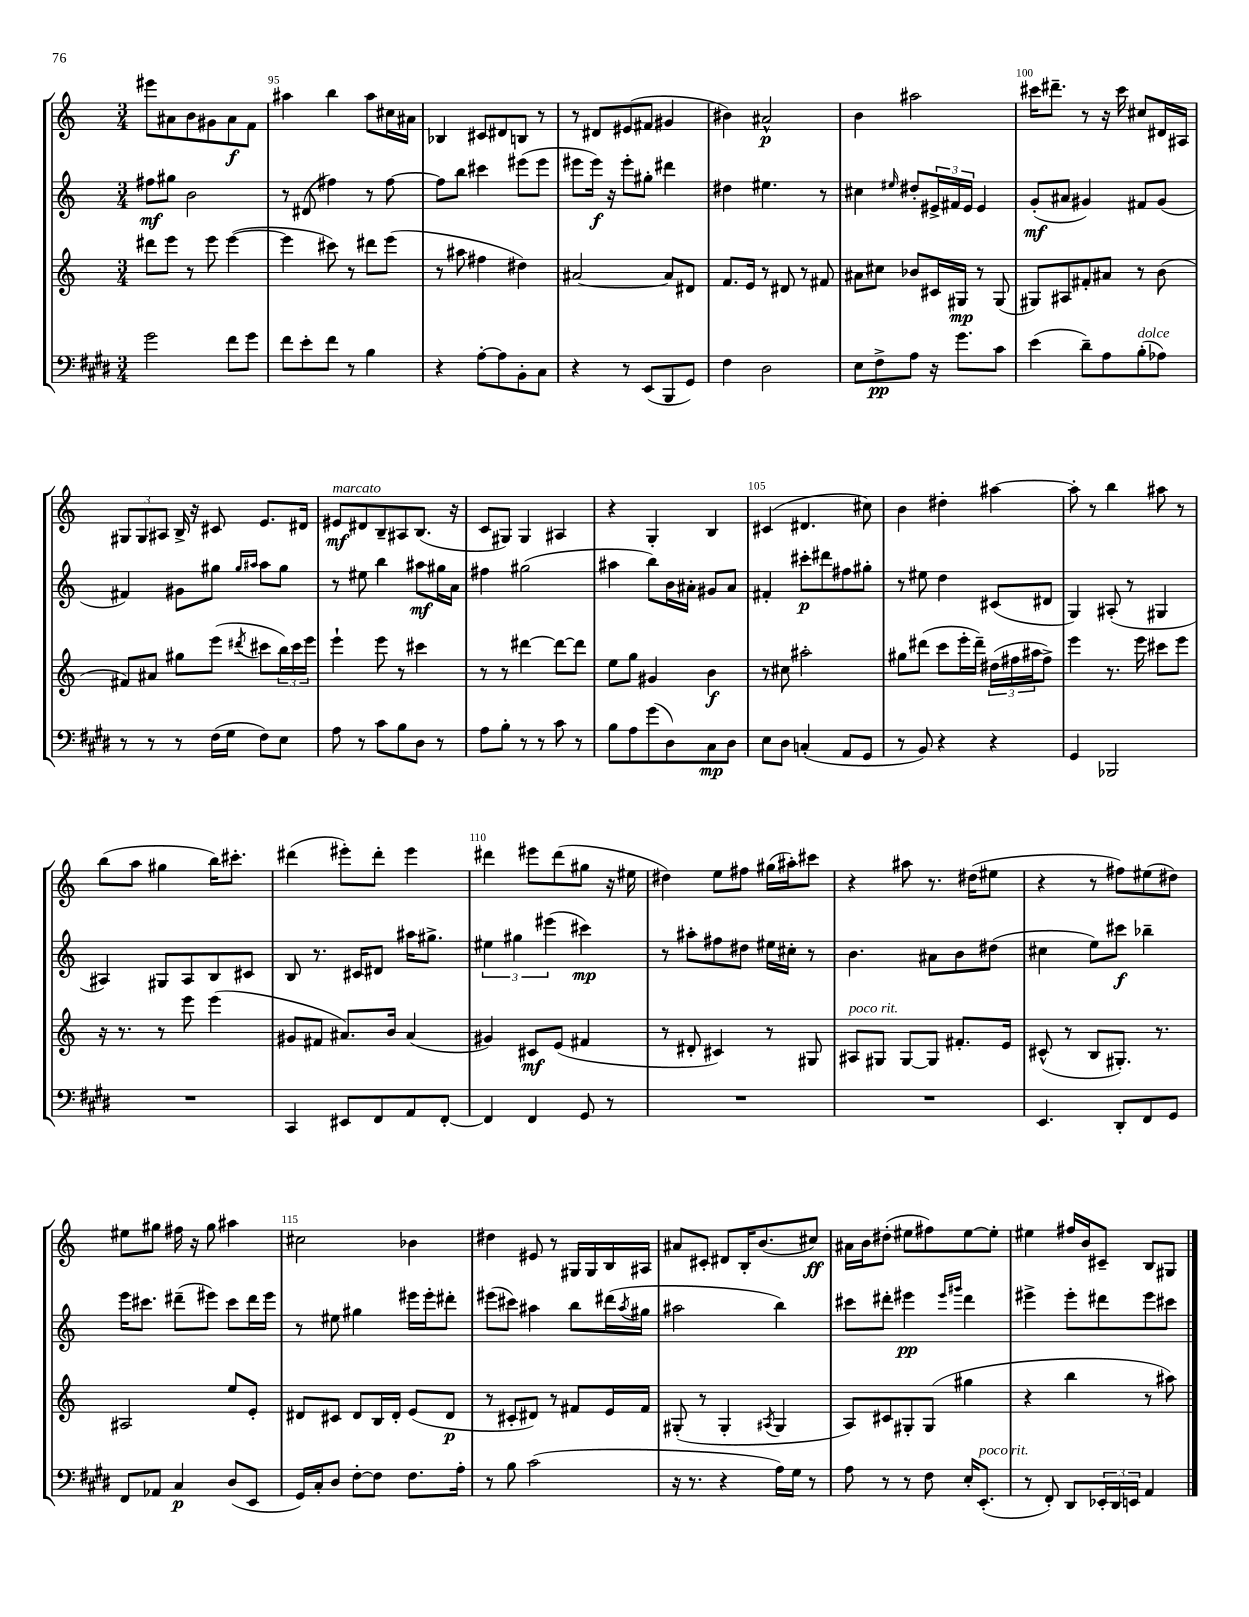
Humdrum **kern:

**kern	**kern	**kern	**kern
*staff4	*staff3	*staff2	*staff1
*clefF4	*clefG2	*clefG2	*clefG2
*k[f#c#g#d#]	*k[]	*k[]	*k[]
*M3/4	*M3/4	*M3/4	*M3/4
2g#\	8ddd#\L	8ff#\L	8eee#\L
.	8eee\J	8gg#\J	8a#\
.	8r	2b\	8b\
.	8eee\	.	8g#\
8f#\L	([4eee\	.	8a#\
8g#\J	.	.	8f\J
=	=	=	=
8f#\L	4eee\]	8r	4aa#\
8e'\	.	(8d#/	.
8f#\J	8ccc#\)	4ff#\)	4bb\
8r	8r	.	.
4B\	8ddd#\L	8r	8aa#\L
.	(8eee\J	[8ff#\	16cc#\L
.	.	.	16a#\JJ
=	=	=	=
4r	8r	8ff#\]L	4B-/
.	8aa#\	8bb\J	.
[8A'\L	4ff#\	4ccc#\	8c#/L
8A\]	.	.	8d#/
8BB'\	4dd#\)	(8eee#\L	8B/J
8C#\J	.	8eee#\J	8r
=	=	=	=
4r	[2a#/	8eee#\L	8r
.	.	16eee#\Jk)	8d#/L
.	.	16r	.
8r	.	8eee#'\L	(8e#/
(8EE/L	.	8gg#'\J	8f#/J
8BBB/	8a#/]L	4ddd#\	4g#/
8GG#/J)	8d#/J	.	.
=	=	=	=
4F#\	8.f/L	4dd#\	4b#\)
.	16e/Jk	.	.
2D#\	8r	4.ee#\	2a#^^/
.	8d#/	.	.
.	8r	.	.
.	8f#/	8r	.
=	=	=	=
8E\L	8a#\L	4cc#\	4b\
8F#^\	8cc#\J	.	.
.	.	16qqee#/	.
8A\J	8b-/L	8dd#'/L	2aa#\
16r	16c#/L	24e#^/L	.
.	.	24f#/	.
8.g#\L	16G#/JJ	.	.
.	.	24e#/JJ	.
.	8r	4e#/	.
8c#\J	(8G#/	.	.
=	=	=	=
(4e\	8G#/L)	(8g'/L	16ccc#\LK
.	.	.	8.ddd#~\J
.	8A#/	8a#/J	.
8d#~\L)	8f#'/	4g#/)	8r
8A\	8a#/J	.	16r
.	.	.	16ccc#\
(8B'\	8r	8f#/L	8cc#/L
8A-\J)	(8b\	(8g#/J	16d#/L
.	.	.	16A#/JJ
=	=	=	=
8r	8f#/L)	4f#/)	12G#/L
.	.	.	12G#/
8r	8a#/J	.	.
.	.	.	12A#/J
8r	8gg#\L	8g#\L	16B^/
.	.	.	16r
(16F#\LL	(8eee\J	8gg#\J	8c#/
16G#\JJ	.	.	.
.	.	16qqgg#/LL	.
.	8qddd#/	16qqaa#/JJ	.
8F#\L)	8ccc#\L	8aa#\L	8.e/L
8E\J	24bb\L)	8gg#\J	.
.	24ccc#\	.	.
.	.	.	16d#/Jk
.	24eee\JJ	.	.
=	=	=	=
8A\	4eee`\	8r	8e#/L
8r	.	8ee#\	8d#/
8c#\L	8eee\	4bb\	8B~/
8B\	8r	.	8A#/
8D#\J	4ccc#\	8aa#\L	(8.B/J
8r	.	16gg#\L	.
.	.	16a\JJ	16r
=	=	=	=
8A\L	8r	4ff#\	8c/L
8B'\J	8r	.	8G#/J)
8r	[4ddd#\	(2gg#\	4G#/
8r	.	.	.
8c#\	8ddd#\_L	.	4A#/
8r	8ddd#\]J	.	.
=	=	=	=
8B\L	8ee\L	4aa#\	4r
8A\	8gg\J	.	.
(8g#\	4g#/	8bb\L)	4G'/
8D#\)	.	16b\L	.
.	.	16a#'\JJ	.
8C#\	4b\	8g#/L	4B/
8D#\J	.	8a#/J	.
=	=	=	=
8E\L	8r	4f#'/	(4c#/
8D#\J	8cc#\	.	.
(4C'/	2aa#'\	8ccc#'\L	4.d#/
.	.	8ddd#\	.
8AA/L	.	8ff#\	.
8GG#/J	.	8gg#'\J	8cc#\)
=	=	=	=
8r	8gg#\L	8r	4b\
8BB/)	(8ddd#\J	8ee#\	.
4r	8ccc\L	4dd\	4dd#'\
.	16eee'\L	.	.
.	16ddd#~\JJ)	.	.
4r	(24dd#\LL	(8c#/L	[4aa#\
.	24ff#\	.	.
.	24aa#\J	.	.
.	8ff#^\J)	8d#/J	.
=	=	=	=
4GG#/	4eee\	4G/)	8aa#'\]
.	.	.	8r
2BBB-/	8.r	(8A#'/	4bb\
.	.	8r	.
.	16eee\	.	.
.	8ccc#\L	4G#/	8aa#\
.	8eee\J	.	8r
=	=	=	=
2.r	16r	4A#/)	(8bb\L
.	8.r	.	.
.	.	.	8aa\J
.	8r	8G#/L	4gg#\
.	8eee\	8A#/	.
.	(4eee\	8B/	16bb\LK)
.	.	.	8.ccc#'\J
.	.	8c#/J	.
=	=	=	=
4CC#/	8g#/L	8B/	(4ddd#\
.	8f#/J	8.r	.
8EE#/L	8.a#/L)	.	8eee#'\L)
.	.	16c#/LK	.
8FF#/	.	8d#/J	8ddd#'\J
.	16b/Jk	.	.
8AA/	(4a#/	16aa#\LK	4eee#\
.	.	8.gg#^\J	.
[8FF#'/J	.	.	.
=	=	=	=
4FF#/]	4g#/)	6ee#\	4ddd#\
.	.	6gg#\	.
4FF#/	8c#/L	.	8eee#\L
.	.	(6eee#\	.
.	(8e/J	.	(8ddd#\
8GG#/	4f#/	4ccc#\)	8gg#\J
8r	.	.	16r
.	.	.	16ee#\
=	=	=	=
2.r	8r	8r	4dd#\)
.	8d#'/	8aa#'\L	.
.	4c#/)	8ff#\	8ee\L
.	.	8dd#\J	8ff#\J
.	8r	16ee#\LL	(16gg#\LL
.	.	16cc#'\JJ	16aa#'\J)
.	8G#/	8r	8ccc#\J
=	=	=	=
2.r	8A#/L	4.b\	4r
.	8G#/J	.	.
.	[8G#/L	.	8aa#\
.	8G#/]J	8a#\L	8.r
.	8.f#'/L	8b\	.
.	.	.	(16dd#\LK
.	.	(8dd#\J	8ee#\J
.	16e/Jk	.	.
=	=	=	=
4.EE/	(8c#^^/	4cc#\	4r
.	8r	.	.
.	8B/L	8ee\L)	8r
8DD#'/L	8.G#'/J)	8ccc#\J	8ff#\L)
8FF#/	.	4bb-~\	(8ee#\
.	8.r	.	.
8GG#/J	.	.	8dd#\J)
=	=	=	=
8FF#/L	2A#/	16eee\LK	8ee#\L
.	.	8.ccc#\J	.
8AA-/J	.	.	8gg#\J
4C#/	.	(8ddd#~\L	16ff#\
.	.	.	16r
.	.	8eee#\J)	8gg#\
(8D#/L	8ee/L	8ccc#\L	4aa#\
8EE/J	8e'/J	16ddd#\L	.
.	.	16eee#\JJ	.
=	=	=	=
16GG#/LL)	8d#/L	8r	2cc#\
16C#'/J	.	.	.
8D#/J	8c#/J	8ee#\	.
[8F#'\L	8d#/L	4gg#\	.
8F#\]J	16B/L	.	.
.	16d#'/JJ	.	.
8.F#\L	(8e/L	16eee#\LL	4b-\
.	.	16eee#'\J	.
.	8d#/J	8ddd#'\J	.
16A'\Jk	.	.	.
=	=	=	=
8r	8r	(8eee#\L	4dd#\
8B\	8c#'/L	8ccc#\J)	.
(2c#\	8d#/J)	4aa#\	8e#/
.	8r	.	8r
.	8f#/L	8bb\L	16G#/LL
.	.	.	16G#/
.	16e/L	(16ddd#\L	16B/
.	.	8qaa#/	.
.	16f#/JJ	16gg#\JJ	16A#/JJ
=	=	=	=
16r	(8G#'/	2aa#\	8a#/L
8.r	.	.	.
.	8r	.	8c#'/J
4r	4G#'/	.	8d#/L
.	.	.	16B'/K
.	.	.	(8.b/
.	8qA#/	.	.
16A\LL)	4G#/	4bb\)	.
16G#\JJ	.	.	.
8r	.	.	8cc#/J)
=	=	=	=
8A\	8A/L)	8ccc#\L	16a#\LL
.	.	.	16b\J
8r	8c#/	8ddd#'\J	(8dd#'\J
8r	8G#'/	4eee#\	8ee#\L
8F#\	(8G#/J	.	8ff#\)
.	.	16qqeee#/LL	.
.	.	16qqggg#/JJ	.
16E'/LK	4gg#\	4ddd#\	[8ee#\
(8.EE'/J	.	.	.
.	.	.	8ee#'\]J
=	=	=	=
8r	4r	4eee#^\	4ee#\
8FF#'/)	.	.	.
8DD#/L	4bb\	8eee#'\L	16ff#/LL
.	.	.	16b/J
24EE-'/L	.	8ddd#\	8c#~/J
24DD#/	.	.	.
24EE/JJ	.	.	.
4AA/	8r	8eee#\	8B/L
.	8aa#\)	8ccc#\J	8G#/J
==	==	==	==
*-	*-	*-	*-
